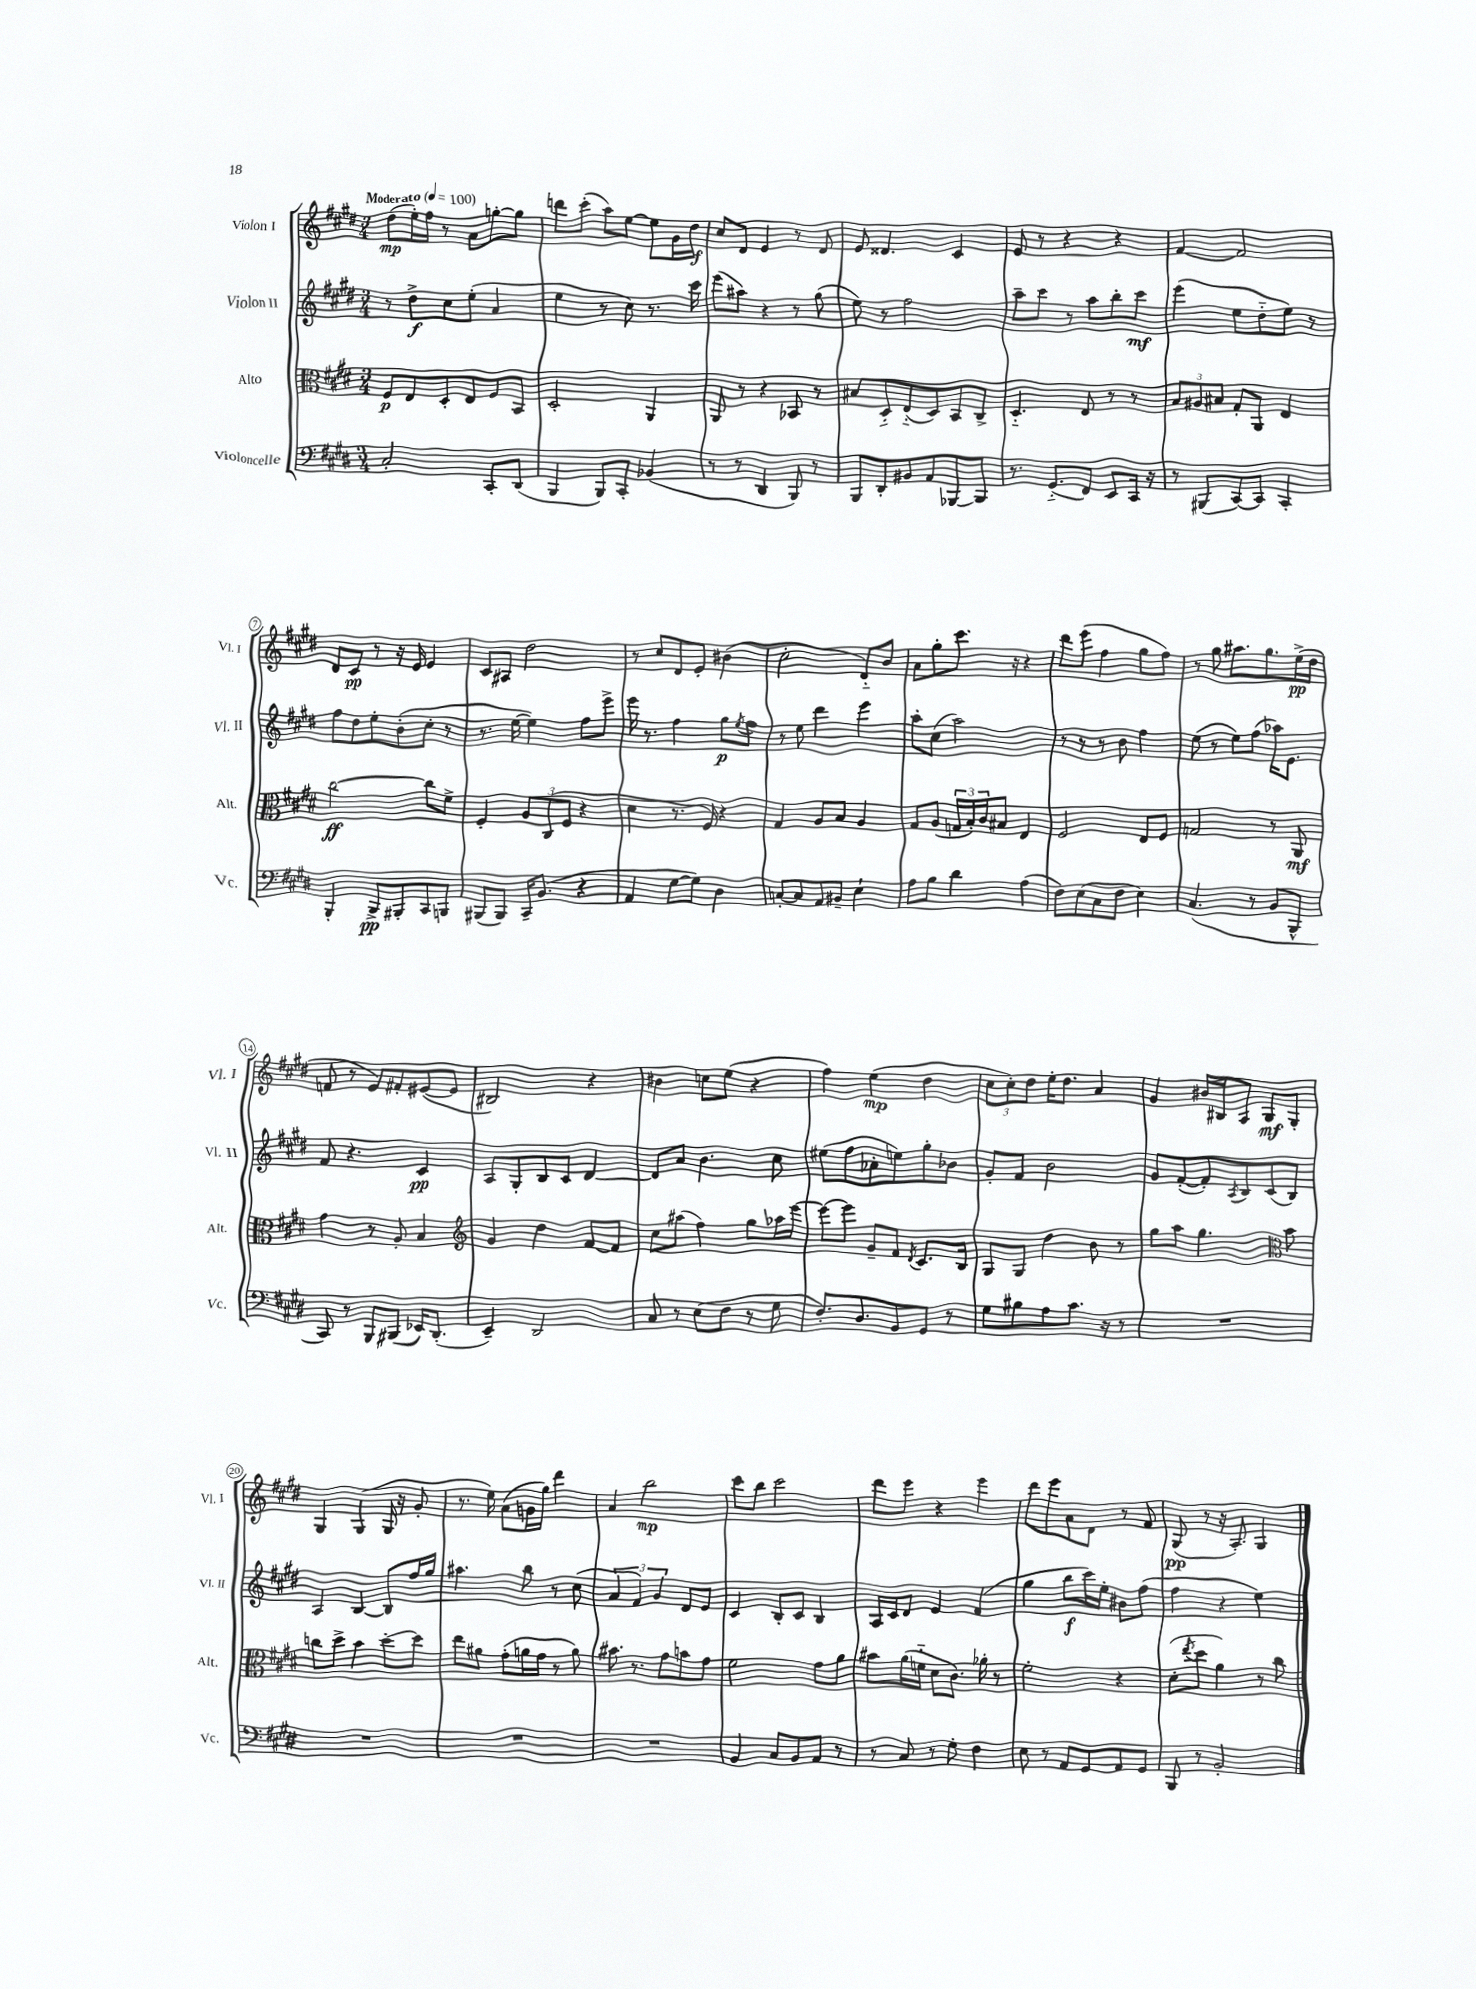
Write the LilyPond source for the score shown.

<<
\new StaffGroup <<
\new Staff = "s0" \with { instrumentName = "Violon I" shortInstrumentName = "Vl. I" } {
    \clef treble \key e \major \numericTimeSignature \time 3/4 \tempo "Moderato" 4 = 100
    dis''8\mp( e''16-.) fis''16 r8 a'8 g''8~-. g''8 |
    d'''8 cis'''8-.( a''8) e''8~ e''8 gis'16 dis''16\f |
    cis''8 dis'8 e'4 r8 dis'8 |
    e'8 disis'4. cis'4 |
    e'8 r8 r4 r4 |
    fis'4~ fis'2 |
    dis'8 cis'8\pp r8 r16 e'16 e'4 |
    cis'8 ais8 dis''2 |
    r8 cis''8 dis'8 e'8-. bis'4( |
    cis''2-. dis'8-_) b'8 |
    a'8 gis''8-. cis'''8. r16 r4 |
    dis'''8 e'''8( fis''4 gis''8 fis''8) |
    r8 gis''8 ais''8. gis''8. e''16->\pp( dis''16 |
    f'8 r8 e'8) fis'8-. eis'8~( eis'8 |
    bis2) r4 |
    bis'4 c''8 e''8( r4 |
    fis''4) e''4\mp( dis''4 |
    \tuplet 3/2 { cis''8 cis''8-.) dis''8 } e''16-. dis''8. a'4 |
    gis'4 bis'16 bis16 a8 gis8\mf gis8-. |
    gis4 gis4( gis16 r16 gis'8-. |
    r8. e''16) a'8( g'16 gis''16) dis'''4 |
    a'4 b''2\mp |
    cis'''8 b''8 cis'''2 |
    dis'''8 e'''8 r4 e'''4 |
    dis'''8 e'''8 a'8 dis'8 r8 fis'8 |
    gis8\pp( r8 r16 a8.-.) gis4 \bar "|." |
}
\new Staff = "s1" \with { instrumentName = "Violon II" shortInstrumentName = "Vl. II" } {
    \clef treble \key e \major \numericTimeSignature \time 3/4
    r8 dis''8->\f cis''8 e''8-.( a'4 |
    e''4 r8 cis''8) r8. cis'''16 |
    e'''8( ais''8) r4 r8 gis''8( |
    e''8) r8 fis''2 |
    a''8-- cis'''8 r8 a''8 b''8-. cis'''8\mf |
    e'''4( e''8 dis''8-_ e''8) r8 |
    fis''8 dis''8 e''8-. b'8-.( cis''8-. r8 |
    r8. e''16~ e''4) fis''8 e'''8-> |
    e'''16 r8. fis''4 gis''8\p \acciaccatura { e''8 } fis''8 |
    r8 e''8 dis'''4 e'''4 |
    a''8-. cis''8( a''2) |
    r8 r8 r8 b'8 fis''4 |
    e''8( r8 e''8) fis''8( aes''16) e'8. |
    fis'8 r4. cis'4\pp |
    a8 gis8-. b8 cis'8 dis'4~ |
    dis'8 a'8 b'4. cis''8 |
    eis''8( fis''8 aes'8-. e''8) gis''8-. bes'8 |
    gis'8-. fis'8 b'2 |
    gis'8 fis'8~-.( fis'8-.) \acciaccatura { a8 } b8 cis'8( b8) |
    a4 b4~ b8 fis''16 gis''16 |
    ais''4. b''8 r8 cis''8( |
    \tuplet 3/2 { a'4 fis'4) gis'4 } dis'8 e'8 |
    cis'4 b8-. cis'8 b4 |
    a16 cis'16 dis'8 e'4 fis'4( |
    gis''4 b''8\f cis'''16) e''16-. bis'8 fis''8( |
    fis''4 r4 e''4) \bar "|." |
}
\new Staff = "s2" \with { instrumentName = "Alto" shortInstrumentName = "Alt." } {
    \clef alto \key e \major \numericTimeSignature \time 3/4
    fis8\p e8 dis8-. e8 fis8 b,8 |
    dis2-. a,4 |
    a,8 r8 r4 bes,8 r8 |
    bis8 dis8-_ e8-_( dis8) b,8 cis8-> |
    dis4.-_ e8 r8 r8 |
    \tuplet 3/2 { b8 ais8 bis8 } gis8-. a,8 e4 |
    cis''2~\ff cis''8 fis'8-> |
    fis4-. \tuplet 3/2 { a8 cis8( fis8 } r4 |
    dis'4 r8. fis16) r4 |
    gis4 a8 b8 a4 |
    gis8 a8( \tuplet 3/2 { g16 b16-.) cis'16 } bis8 e4 |
    fis2 e8 fis8 |
    g2 r8 a,8\mf |
    gis'4 r8 a8-. b4 |
    \clef treble gis'4 dis''4 fis'8~ fis'8 |
    cis''8 ais''8( fis''4) gis''8 aes''16 e'''16~ |
    e'''8~ e'''8 gis'8-- fis'8 \acciaccatura { dis'8 } cis'8. b16 |
    gis8 gis8 dis''4 b'8 r8 |
    gis''8 a''8 gis''4. \clef alto b'8 |
    c''8 dis''8-> b'4 dis''8~-. dis''8 |
    e''8 ais'8 gis'8-.( a'16 gis'16 r8 a'8) |
    bis'8. r8. gis'8 b'8 gis'8 |
    fis'2 gis'8 a'8 |
    bis'8 a'16( f'16-_ dis'8 cis'8.) aes'16-. r8 |
    fis'2-. r4 |
    dis'8-.( \acciaccatura { e''8 } dis''8 a'4) r8 cis''8 \bar "|." |
}
\new Staff = "s3" \with { instrumentName = "Violoncelle" shortInstrumentName = "Vc." } {
    \clef bass \key e \major \numericTimeSignature \time 3/4
    cis2-. cis,8-. dis,8( |
    b,,4 b,,8) cis,8-. bes,4( |
    r8 r8 dis,4 b,,8) r8 |
    b,,8 dis,8-. bis,8 a,8 bes,,8~ bes,,8 |
    r8. gis,8.-_( fis,8) e,8 cis,16 r16 |
    r8 bis,,8( cis,8~) cis,8 cis,4-. |
    b,,4-. b,,8->\pp bis,,8-. cis,8 b,,8 |
    bis,,8( bis,,8) cis,16-- b,8.( r4 |
    a,4 gis8~ gis8) dis4 |
    c8~-. c8 a,8 bis,8-- e4-! |
    a8 b8 dis'4 a4( |
    fis8) e8( cis8 fis8 e4) |
    cis4.( r8 b,8 b,,8-^ |
    cis,8) r8 b,,8 bis,,8( ees,16) dis,8.-.( |
    e,4--) dis,2 |
    cis8 r8 e8( fis8 r8 gis8 |
    fis8.-.) dis8. b,8 gis,8 r8 |
    gis8 bis8 a8 cis'8. r16 r8 |
    R2. |
    R2. |
    R2. |
    R2. |
    b,4 cis8 b,8 a,8 r8 |
    r8 cis8 r8 gis8-. fis4 |
    e8 r8 a,8 gis,8 a,8 gis,8 |
    b,,8 r8 b,2-. \bar "|." |
}
>>
>>
\layout { \context { \Score \override BarNumber.stencil = #(make-stencil-circler 0.1 0.3 ly:text-interface::print) } }
